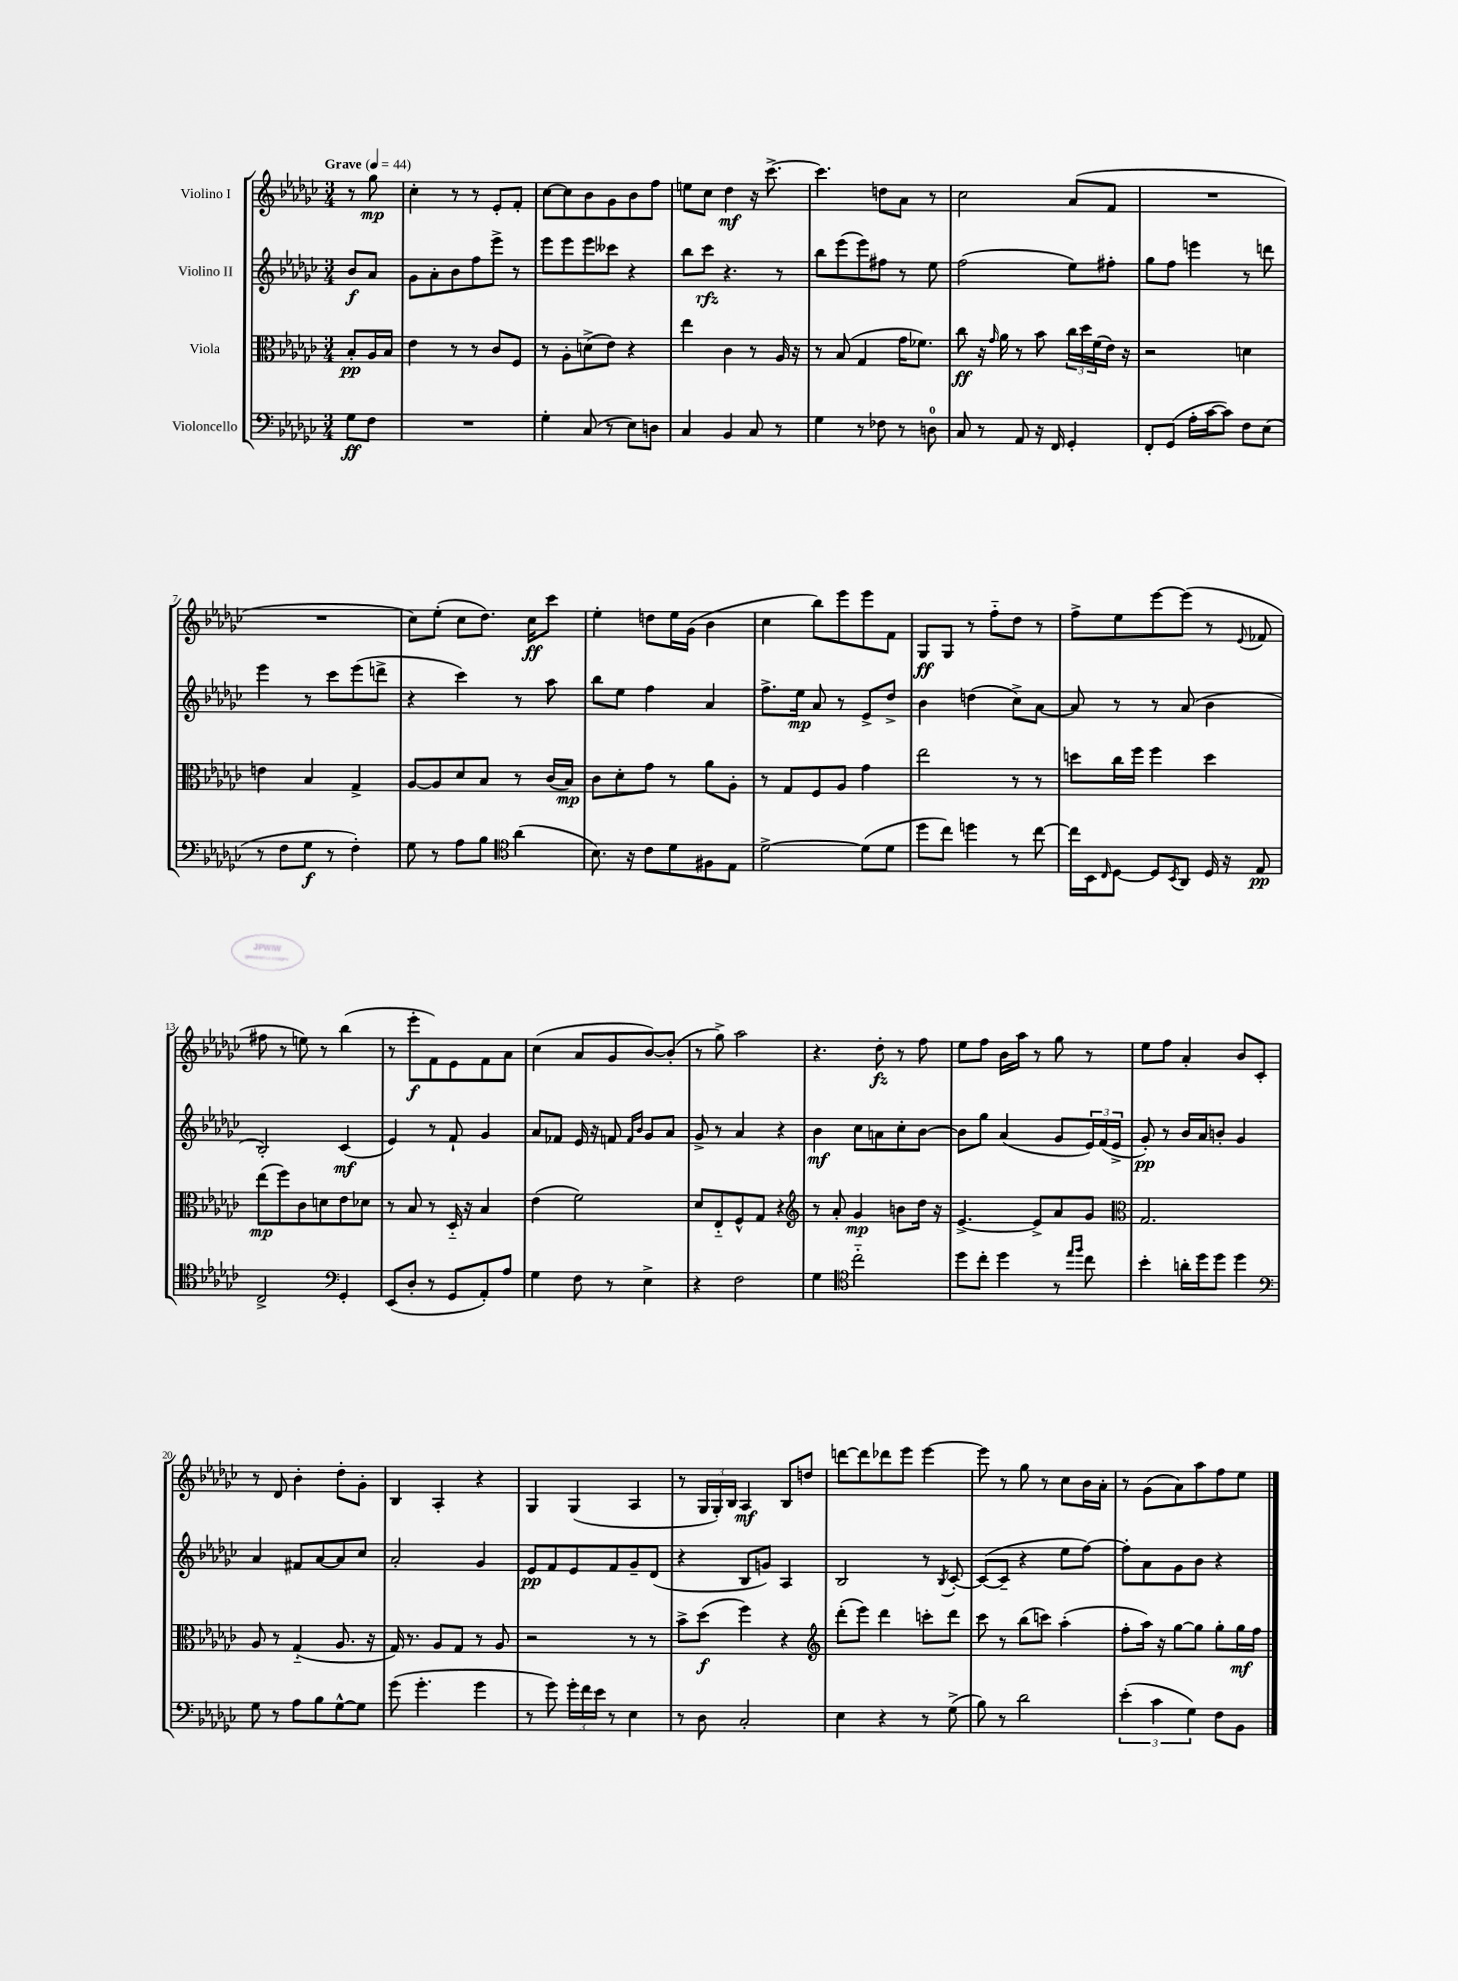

**kern	**dynam	**kern	**dynam	**kern	**dynam	**kern	**dynam
*part4	*part4	*part3	*part3	*part2	*part2	*part1	*part1
*staff4	*staff4	*staff3	*staff3	*staff2	*staff2	*staff1	*staff1
*I"Violoncello	*	*I"Viola	*	*I"Violino II	*	*I"Violino I	*
*clefF4	*	*clefC3	*	*clefG2	*	*clefG2	*
*k[b-e-a-d-g-c-]	*	*k[b-e-a-d-g-c-]	*	*k[b-e-a-d-g-c-]	*	*k[b-e-a-d-g-c-]	*
*M3/4	*	*M3/4	*	*M3/4	*	*M3/4	*
*MM44	*	*MM44	*	*MM44	*	*MM44	*
=	=	=	=	=	=	=	=
!	!	!	!	!	!	!LO:TX:a:B:t=Grave	!
8G-\L	ff	8B-'/L	pp	8b-/L	f	8r	.
8F\J	.	16A-/L	.	8a-/J	.	8gg-\	mp
.	.	16B-/JJ	.	.	.	.	.
=1	=1	=1	=1	=1	=1	=1	=1
2.r	.	4e-\	.	8g-\L	.	4cc-'\	.
.	.	.	.	8a-'\	.	.	.
.	.	8r	.	8b-\	.	8r	.
.	.	8r	.	8ff\	.	8r	.
.	.	8c-/L	.	8eee-^\J	.	8e-'/L	.
.	.	8F/J	.	8r	.	8f'/J	.
=2	=2	=2	=2	=2	=2	=2	=2
4G-'\	.	8r	.	8eee-\L	.	[8cc-\L	.
.	.	8A-'\L	.	8eee-\	.	8cc-\]	.
(8C-/	.	(8dn^\	.	8eee-\	.	8b-\	.
8r	.	8e-\J)	.	8ccc--X\J	.	8g-\	.
8E-\L)	.	4r	.	4r	.	8b-\	.
8Dn\J	.	.	.	.	.	8ff\J	.
=3	=3	=3	=3	=3	=3	=3	=3
4C-/	.	4ee-\	.	8bb-\L	.	8een\L	.
.	.	.	.	8ccc-\J	rfz	8cc-\J	.
4BB-/	.	4c-\	.	4.r	.	4dd-\	mf
8C-/	.	8r	.	.	.	16r	.
.	.	.	.	.	.	[8.ccc-^\	.
8r	.	16A-/	.	8r	.	.	.
.	.	16r	.	.	.	.	.
=4	=4	=4	=4	=4	=4	=4	=4
4G-\	.	8r	.	8bb-\L	.	4.ccc-\]	.
.	.	(8B-/	.	(8eee-\	.	.	.
8r	.	4G-/	.	8eee-\)	.	.	.
8F-X\	.	.	.	8ff#X\J	.	8ddn\L	.
8r	.	16g-\KL	.	8r	.	8a-\J	.
.	.	8.f-X\J)	.	.	.	.	.
8Dn\	.	.	.	8ee-\	.	8r	.
=5	=5	=5	=5	=5	=5	=5	=5
8C-/	.	8cc-\	ff	(2ff\	.	2cc-\	.
8r	.	16r	.	.	.	.	.
.	.	16qqg-/	.	.	.	.	.
.	.	16a-\	.	.	.	.	.
8AA-/	.	8r	.	.	.	.	.
16r	.	8b-\	.	.	.	.	.
16FF/	.	.	.	.	.	.	.
4GG-'/	.	24cc-\LL	.	8ee-\L)	.	(8a-/L	.
.	.	24dd-\	.	.	.	.	.
.	.	(24f\	.	.	.	.	.
.	.	16e-\JJ)	.	8ff#X'\J	.	8f/J	.
.	.	16r	.	.	.	.	.
=6	=6	=6	=6	=6	=6	=6	=6
8FF'/L	.	2r	.	8gg-\L	.	2.r	.
(8GG-/J	.	.	.	8ff\J	.	.	.
16A-'\LL	.	.	.	4eeen\	.	.	.
[16c-\J	.	.	.	.	.	.	.
8c-\J])	.	.	.	.	.	.	.
8F\L	.	4dn\	.	8r	.	.	.
(8E-\J	.	.	.	8dddn\	.	.	.
!!LO:LB:g=z
=7	=7	=7	=7	=7	=7	=7	=7
8r	.	4en\	.	4eee-\	.	2.r	.
8F\L	.	.	.	.	.	.	.
8G-\J	f	4B-/	.	8r	.	.	.
8r	.	.	.	8ccc-\L	.	.	.
4F'\)	.	4G-^/	.	(8eee-\	.	.	.
.	.	.	.	8dddn^\J	.	.	.
=8	=8	=8	=8	=8	=8	=8	=8
8G-\	.	[8A-/L	.	4r	.	8cc-\L)	.
8r	.	8A-/]	.	.	.	(8ee-'\J	.
8A-\L	.	8d-/	.	4ccc-\)	.	8cc-\L	.
8B-\J	.	8B-/J	.	.	.	8.dd-\J)	.
*clefC4	*	*	*	*	*	*	*
(4a-\	.	8r	.	8r	.	.	.
.	.	.	.	.	.	16cc-\KL	ff
.	.	(16c-/LL	.	8aa-\	.	8ccc-\J	.
.	.	16B-/JJ)	mp	.	.	.	.
=9	=9	=9	=9	=9	=9	=9	=9
8.B-\)	.	8c-\L	.	8bb-\L	.	4ee-'\	.
.	.	8d-'\	.	8ee-\J	.	.	.
16r	.	.	.	.	.	.	.
8c-\L	.	8g-\J	.	4ff\	.	8ddn\L	.
8d-\	.	8r	.	.	.	16ee-\L	.
.	.	.	.	.	.	(16g-\JJ	.
8F#X\	.	8a-\L	.	4a-/	.	4b-\	.
8E-\J	.	8A-'\J	.	.	.	.	.
=10	=10	=10	=10	=10	=10	=10	=10
[2d-^\	.	8r	.	8.ff^\L	.	4cc-\	.
.	.	8G-/L	.	.	.	.	.
.	.	.	.	16ee-\Jk	mp	.	.
.	.	8F/	.	8a-/	.	8bb-\L)	.
.	.	8A-/J	.	8r	.	8eee-\	.
(8d-\L]	.	4g-\	.	8e-^/L	.	8eee-\	.
8d-\J	.	.	.	8dd-^/J	.	8f\J	.
=11	=11	=11	=11	=11	=11	=11	=11
8dd-\L	.	2ee-\	.	4b-\	.	8G-/L	ff
8cc-\J)	.	.	.	.	.	8G-/J	.
4ddn\	.	.	.	(4ddn\	.	8r	.
.	.	.	.	.	.	8ff\L	.
8r	.	8r	.	8cc-^\L)	.	8dd-\J	.
[8cc-\	.	8r	.	[8a-\J	.	8r	.
=12	=12	=12	=12	=12	=12	=12	=12
16cc-\LL]	.	8ddn\L	.	8a-/]	.	8ff^\L	.
16BB-\J	.	.	.	.	.	.	.
16qqC-/	.	.	.	.	.	.	.
[8D-\J	.	16cc-\L	.	8r	.	8ee-\	.
.	.	16ff\JJ	.	.	.	.	.
8D-/L]	.	4ff\	.	8r	.	[8eee-\	.
8qBB-/	.	.	.	.	.	.	.
8AA-/J	.	.	.	(8a-/	.	(8eee-\J]	.
16D-/	.	4dd\	.	4b-\	.	8r	.
16r	.	.	.	.	.	.	.
.	.	.	.	.	.	8qqe-/	.
8E-/	pp	.	.	.	.	8f-X/	.
!!LO:LB:g=z
=13	=13	=13	=13	=13	=13	=13	=13
2C-^/	.	(8ee-\L	mp	2B-'/)	.	8ff#X\	.
.	.	8ff\)	.	.	.	8r	.
.	.	8c-\	.	.	.	8een\)	.
.	.	8dn\	.	.	.	8r	.
*clefF4	*	*	*	*	*	*	*
4GG-'/	.	8e-\	.	(4c-/	mf	(4bb-\	.
.	.	8d-X\J	.	.	.	.	.
=14	=14	=14	=14	=14	=14	=14	=14
(8EE-/L	.	8r	.	4e-/)	.	8r	.
8D-'/J	.	8B-/	.	.	.	8eee-'\L	f
8r	.	8r	.	8r	.	8f\)	.
8GG-/L	.	16D-/	.	8f`/	.	8e-\	.
.	.	16r	.	.	.	.	.
8AA-'/)	.	4B-/	.	4g-/	.	8f\	.
8A-/J	.	.	.	.	.	8a-\J	.
=15	=15	=15	=15	=15	=15	=15	=15
4G-\	.	(4e-\	.	8a-/L	.	(4cc-\	.
.	.	.	.	8f-X/J	.	.	.
8F\	.	2f\)	.	16e-/	.	8a-/L	.
.	.	.	.	16r	.	.	.
8r	.	.	.	8fn/	.	8g-/	.
.	.	.	.	16qqf/LL	.	.	.
.	.	.	.	16qqb-/JJ	.	.	.
4E-^\	.	.	.	8g-/L	.	[8b-/)	.
.	.	.	.	8a-/J	.	(8b-'/J]	.
=16	=16	=16	=16	=16	=16	=16	=16
4r	.	8d-/L	.	8g-^/	.	8r	.
.	.	8E-/	.	8r	.	8gg-^\)	.
2F\	.	8F^^/	.	4a-/	.	2aa-\	.
.	.	8G-/J	.	.	.	.	.
.	.	4r	.	4r	.	.	.
=17	=17	=17	=17	=17	=17	=17	=17
*	*	*clefG2	*	*	*	*	*
4G-\	.	8r	.	4b-\	mf	4.r	.
.	.	8a-'/	.	.	.	.	.
*clefC4	*	*	*	*	*	*	*
2cc-\	.	4g-/	mp	8cc-\L	.	.	.
.	.	.	.	8an\	.	8dd-'\	fz
.	.	8bn\L	.	8cc-'\	.	8r	.
.	.	16dd-\Jk	.	[8b-\J	.	8ff\	.
.	.	16r	.	.	.	.	.
=18	=18	=18	=18	=18	=18	=18	=18
8dd-\L	.	[4.e-^/	.	8b-\L]	.	8ee-\L	.
8cc-'\J	.	.	.	8gg-\J	.	8ff\J	.
4dd-\	.	.	.	(4a-/	.	16b-\LL	.
.	.	.	.	.	.	16aa-\JJ	.
.	.	8e-^/L]	.	.	.	8r	.
8r	.	8a-/	.	8g-/L	.	8gg-\	.
16qqee-/LL	.	.	.	.	.	.	.
16qqff/JJ	.	.	.	.	.	.	.
8cc-\	.	8g-/J	.	24e-/L)	.	8r	.
.	.	.	.	(24f/	.	.	.
.	.	.	.	24e-^/JJ	.	.	.
=19	=19	=19	=19	=19	=19	=19	=19
*	*	*clefC3	*	*	*	*	*
4b-'\	.	2.G-/	.	8g-'/)	pp	8ee-\L	.
.	.	.	.	8r	.	8ff\J	.
16an'\LL	.	.	.	16b-/LL	.	4a-'/	.
16dd-\J	.	.	.	16a-/J	.	.	.
8dd-\J	.	.	.	8bn'/J	.	.	.
4dd-\	.	.	.	4g-/	.	8b-/L	.
.	.	.	.	.	.	8c-'/J	.
!!LO:LB:g=z
=20	=20	=20	=20	=20	=20	=20	=20
*clefF4	*	*	*	*	*	*	*
8G-\	.	8A-/	.	4a-/	.	8r	.
8r	.	8r	.	.	.	8d-/	.
8A-\L	.	(4G-/	.	8f#X/L	.	4b-'\	.
8B-\	.	.	.	[8a-/	.	.	.
[8G-^^\	.	8.A-/	.	8a-/]	.	8dd-'\L	.
8G-\J]	.	.	.	8cc-/J	.	8g-'\J	.
.	.	16r	.	.	.	.	.
=21	=21	=21	=21	=21	=21	=21	=21
(8g-\	.	16G-/)	.	2a-'/	.	4B-/	.
.	.	8.r	.	.	.	.	.
4.g-'\	.	.	.	.	.	.	.
.	.	8A-/L	.	.	.	4A-'/	.
.	.	8G-/J	.	.	.	.	.
4g-\	.	8r	.	4g-/	.	4r	.
.	.	8A-/	.	.	.	.	.
=22	=22	=22	=22	=22	=22	=22	=22
8r	.	2r	.	8e-/L	pp	4G-/	.
8g-\)	.	.	.	8f/	.	.	.
24g-'\LL	.	.	.	8e-/	.	(4G-/	.
24f\	.	.	.	.	.	.	.
24e-\JJ	.	.	.	.	.	.	.
8r	.	.	.	8f/	.	.	.
4E-\	.	8r	.	8g-~/	.	4A-/	.
.	.	8r	.	(8d-/J	.	.	.
=23	=23	=23	=23	=23	=23	=23	=23
8r	.	8b-^\L	.	4r	.	8r	.
8D-\	.	(8dd-\J	f	.	.	24G-/LL	.
.	.	.	.	.	.	24G-'/)	.
.	.	.	.	.	.	24B-/JJ	.
2C-'/	.	4ff\)	.	8B-/L	.	4A-/	mf
.	.	.	.	8gn/J)	.	.	.
.	.	4r	.	4A-/	.	8B-/L	.
.	.	.	.	.	.	8ddn/J	.
=24	=24	=24	=24	=24	=24	=24	=24
*	*	*clefG2	*	*	*	*	*
4E-\	.	(8ddd-'\L	.	2B-/	.	[8dddn\L	.
.	.	8eee-\J)	.	.	.	8ddd\]	.
4r	.	4ddd-\	.	.	.	8ddd-X\	.
.	.	.	.	.	.	8eee-\J	.
8r	.	8cccn'\L	.	8r	.	[4eee-\	.
.	.	.	.	8qB-/	.	.	.
(8G-^\	.	8ddd-\J	.	[8c-'/	.	.	.
=25	=25	=25	=25	=25	=25	=25	=25
8B-\)	.	8ccc-\	.	(8c-/L_	.	8eee-\]	.
8r	.	8r	.	8c-~/J]	.	8r	.
2d-\	.	(8bb-\L	.	4r	.	8gg-\	.
.	.	8cccn\J)	.	.	.	8r	.
.	.	(4aa-'\	.	8ee-\L	.	8cc-\L	.
.	.	.	.	[8ff\J)	.	16b-\L	.
.	.	.	.	.	.	16a-'\JJ	.
=26	=26	=26	=26	=26	=26	=26	=26
(6e-'\	.	8ff'\L	.	8ff'\L]	.	8r	.
.	.	16aa-\Jk)	.	8a-\	.	(8g-\L	.
6c-\	.	.	.	.	.	.	.
.	.	16r	.	.	.	.	.
.	.	[8gg-\L	.	8g-\	.	8a-\)	.
6G-\)	.	.	.	.	.	.	.
.	.	8gg-\J]	.	8b-\J	.	8aa-\	.
8F\L	.	8gg-'\L	.	4r	.	8ff\	.
8BB-\J	.	16gg-\L	mf	.	.	8ee-\J	.
.	.	16ff\JJ	.	.	.	.	.
==	==	==	==	==	==	==	==
*-	*-	*-	*-	*-	*-	*-	*-
